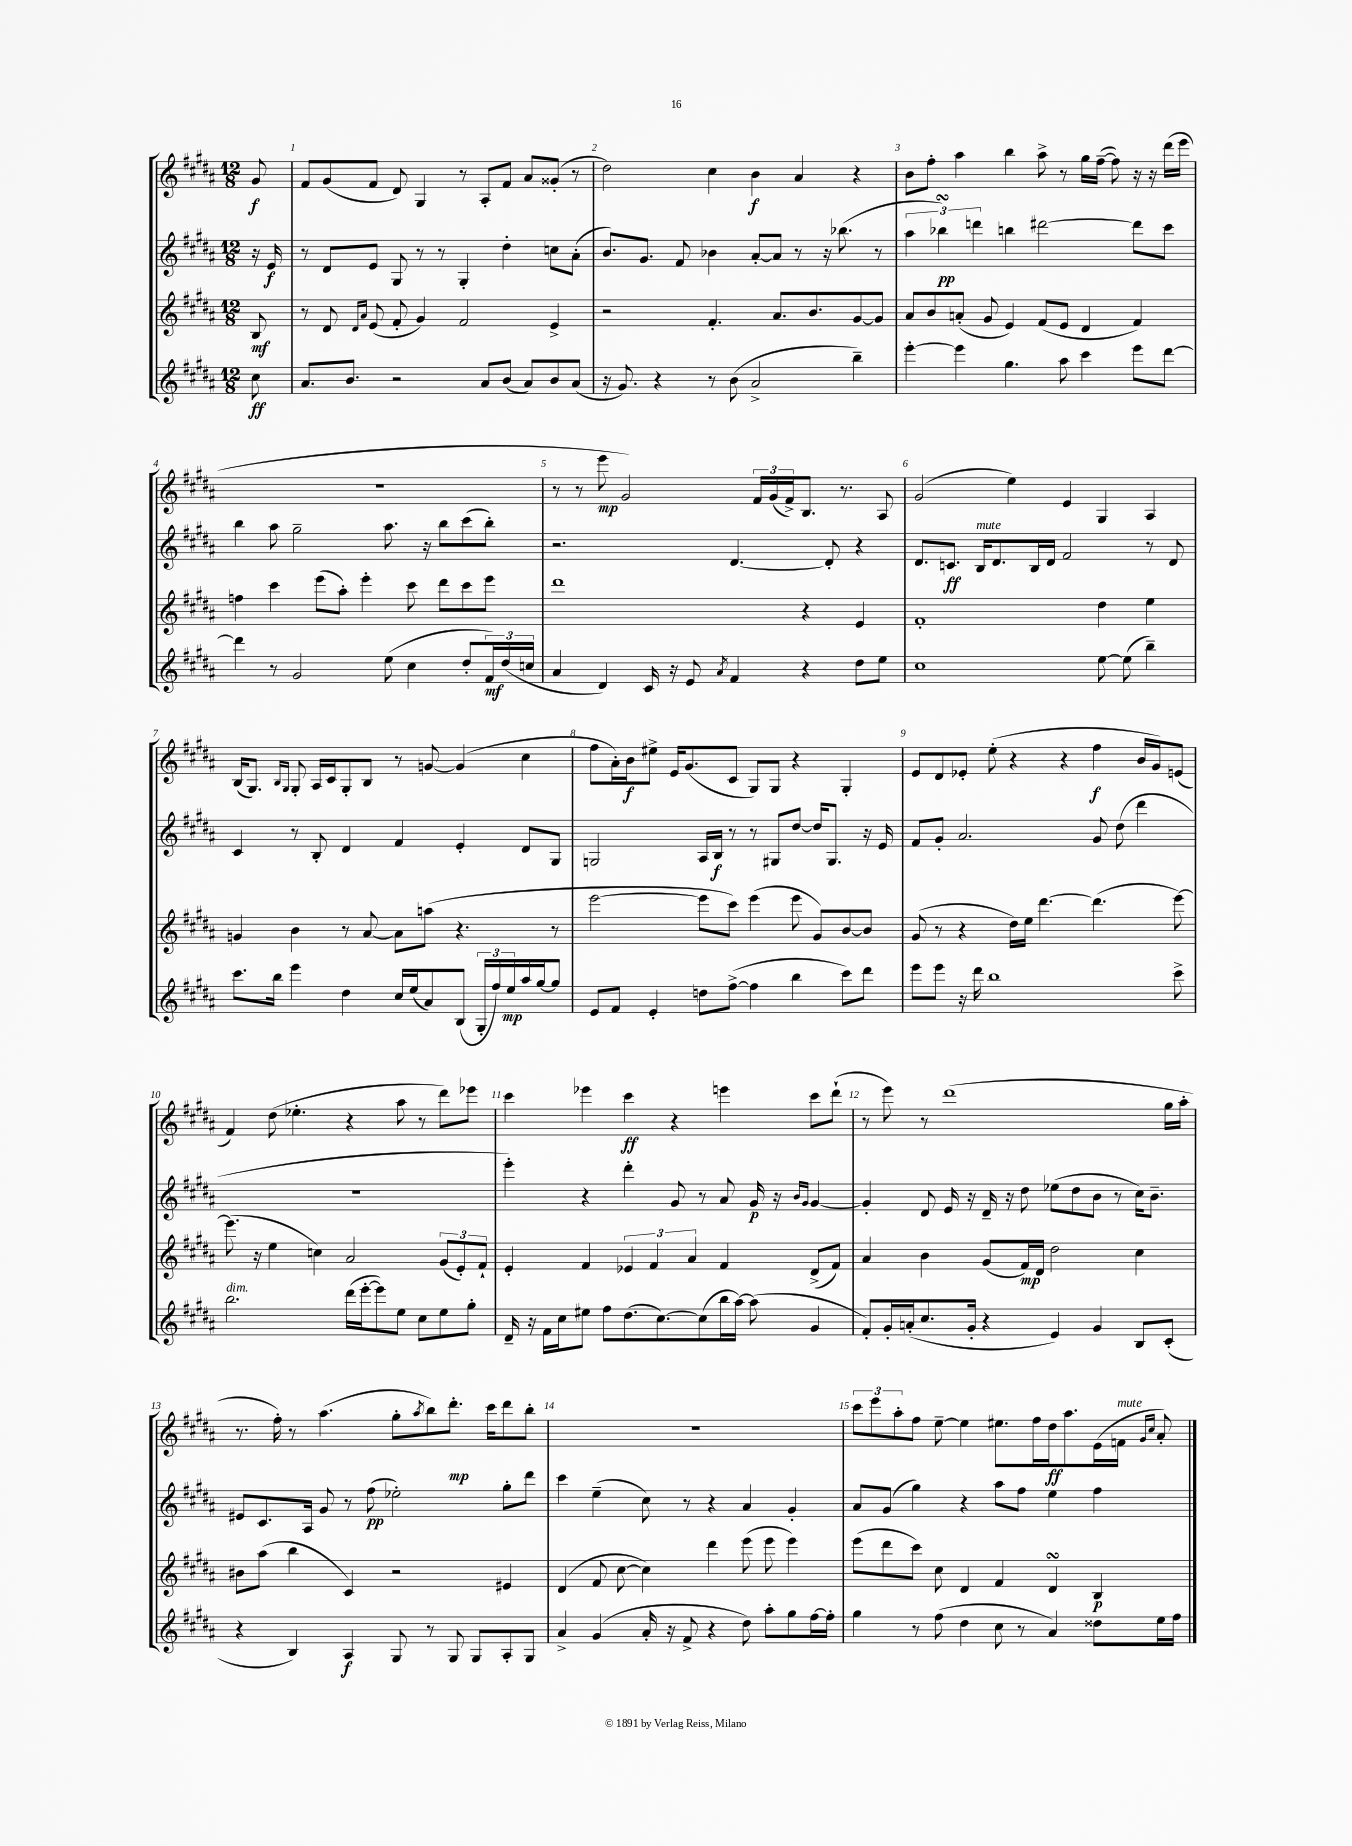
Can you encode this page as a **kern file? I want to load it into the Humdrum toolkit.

**kern	**kern	**kern	**kern
*staff4	*staff3	*staff2	*staff1
*clefG2	*clefG2	*clefG2	*clefG2
*k[f#c#g#d#a#]	*k[f#c#g#d#a#]	*k[f#c#g#d#a#]	*k[f#c#g#d#a#]
*M12/8	*M12/8	*M12/8	*M12/8
8cc#	8B	16r	8g#
.	.	16e	.
=	=	=	=
8.a#	8r	8r	8f#
.	8d#	8d#	(8g#
8.b	.	.	.
.	16qqd#	.	.
.	16qqa#	.	.
.	(8e	8e	8f#
2r	8f#'	8G#	8d#)
.	4g#)	8r	4G#
.	.	8r	.
.	2f#	4G#'	8r
8a#	.	.	8A#'
(8b	.	4dd#'	8f#
8a#)	.	.	8a#
8b	4e^	8cc	(8g##'
(8a#	.	(8a#'	8r
=	=	=	=
16r	2r	8.b)	2dd#)
8.g#)	.	.	.
.	.	8.g#	.
4r	.	.	.
.	.	8f#	.
8r	4.f#'	4b-	4cc#
(8b	.	.	.
2a#^	.	[8a#'	4b
.	8.a#	8a#]	.
.	.	8r	4a#
.	8.b	.	.
.	.	16r	.
.	.	(8.bb-	.
4bb~)	[8g#	.	4r
.	8g#]	8r	.
=	=	=	=
[4eee'	8a#	6aa#	8b
.	8b	.	8ff#'
.	.	6bb-)	.
4eee]	(8a'	.	4aa#
.	.	6ddd	.
.	8g#	.	.
4.gg#	4e)	4bb	4bb
.	(8f#	[2ddd#	8aa#^
8aa#	8e	.	8r
4ccc#	4d#	.	16gg#
.	.	.	([16ff#~
.	.	.	8ff#])
8eee	4f#)	8ddd#]	16r
.	.	.	16r
[8ddd#	.	8ccc#	(16ddd#
.	.	.	16eee
=	=	=	=
4ddd#]	4ff	4bb	1.r
8r	4ccc#	8aa#	.
2g#	.	2gg#~	.
.	(8eee	.	.
.	8aa#')	.	.
.	4eee'	.	.
(8ee	.	8.aa#	.
4cc#	8ccc#	.	.
.	.	16r	.
.	8ddd#	8bb	.
8dd#'	8ccc#	(8ccc#	.
24f#)	8eee	8bb')	.
(24dd#	.	.	.
24cc	.	.	.
=	=	=	=
4a#	1ddd#	2.r	8r
.	.	.	8r
4d#)	.	.	8eee
.	.	.	2g#)
16c#	.	.	.
16r	.	.	.
8e	.	.	.
8qa#	.	.	.
4f#	.	[4.d#	.
.	.	.	24f#
.	.	.	(24g#
.	.	.	24f#^)
4r	4r	.	8.B
.	.	8d#']	.
.	.	.	8.r
8dd#	4e	4r	.
8ee	.	.	8A#
=	=	=	=
1cc#	1f#'	8.d#	(2g#
.	.	8.c	.
.	.	16B	.
.	.	8.d#	.
.	.	.	4ee)
.	.	16B	.
.	.	16d#	.
.	.	2f#	4e
[8ee	4dd#	.	4G#
(8ee]	.	.	.
4bb~)	4ee	8r	4A#
.	.	8d#	.
=	=	=	=
8.ccc#	4g	4c#	(16B
.	.	.	8.G#)
16bb	.	.	.
.	.	.	16qqB
.	.	.	16qqG#
4eee	4b	8r	8G#'
.	.	8B'	16A#
.	.	.	16c#
4dd#	8r	4d#	8G#'
.	[8a#	.	8B
16cc#	8a#]	4f#	8r
(16ee	.	.	.
8a#)	(8aa	.	[8g
(8B	4.r	4e'	(4g]
24G#'	.	.	.
24ff#)	.	.	.
24ee	.	.	.
16aa#	.	8d#	4cc#
[16gg#	.	.	.
8gg#]	8r	8G#	.
=	=	=	=
8e	[2eee	2G	8ff#
8f#	.	.	16a#')
.	.	.	16b
4e'	.	.	8ee#^
.	.	.	16e
.	.	.	(8.g#
8dd	8eee]	16A#	.
.	.	16B	.
([8ff#^	8ccc#)	8r	8c#
4ff#]	(4eee	8r	8G#)
.	.	8G#	8G#
4bb	8eee	[8dd#	4r
.	8g#)	16dd#]	.
.	.	8.G#	.
8ccc#)	[8b	.	4G#'
8ddd#	8b]	16r	.
.	.	16e	.
=	=	=	=
8eee	(8g#	8f#	8e
8eee	8r	8g#'	8d#
16r	4r	2.a#	8e-'
16ddd#	.	.	.
1bb	.	.	(8ee'
.	16dd#)	.	4r
.	16ee	.	.
.	[4.ddd#	.	.
.	.	.	4r
.	(4.ddd#]	8g#	4ff#
.	.	(8dd#	.
.	.	4ddd#	16b
.	.	.	16g#)
8ccc#^	[8eee)	.	(8e
=	=	=	=
2.bb	(8.eee]	1.r	4f#)
.	16r	.	.
.	4ee	.	(8dd#
.	.	.	4.ee-'
.	4cc)	.	.
(16ddd#	2a#	.	4r
[16eee'	.	.	.
8eee])	.	.	.
8ee	.	.	8aa#
8cc#	.	.	8r
8ee	(12g#	.	8ddd#)
.	12e')	.	.
8gg#'	.	.	8eee-
.	12f#`	.	.
=	=	=	=
16d#~	4e'	4eee')	4ccc#
16r	.	.	.
16f#	.	.	.
16cc#	.	.	.
8ee#	4f#	4r	4eee-
8ff#	.	.	.
(8.dd#	6e-	4ddd#'	4ccc#
.	6f#	.	.
[8.cc#)	.	.	.
.	.	8g#	4r
.	6a#	.	.
(8cc#]	.	8r	.
16bb	4f#	8a#	4eee
[16aa#)	.	.	.
(8aa#]	.	16g#	.
.	.	16r	.
.	.	16qqb	.
.	.	16qqg#	.
4g#	(8d#^	[4g#	8ccc#
.	8f#)	.	(8ddd#`
=	=	=	=
8f#')	4a#	4g#']	8r
16g#'	.	.	8eee)
(16a'	.	.	.
8.cc#	4b	8d#	8r
.	.	16e	(1ddd#
16g#'	.	16r	.
4r	(8g#	16d#~	.
.	.	16r	.
.	16f#)	8dd#	.
.	16d#	.	.
4e)	2dd#	(8ee-	.
.	.	8dd#	.
4g#	.	8b	.
.	.	8r	.
8B	4cc#	16cc#)	.
.	.	8.b~	.
(8c#'	.	.	16gg#
.	.	.	16aa#'
=	=	=	=
4r	8b#	8e#	8.r
.	(8aa#	8.c#	.
.	.	.	16ff#')
4B)	4bb	.	8r
.	.	16A#	.
.	.	8g#	(4.aa#
4A#	4c#)	8r	.
.	.	(8ff#	.
8G#	2r	2ee-')	8gg#'
.	.	.	8qaa#
8r	.	.	8bb)
8G#	.	.	8.ddd#'
8G#	.	.	.
.	.	.	16ccc#
8A#'	4e#	8gg#'	8ddd#
8G#	.	8ddd#	8bb'
=	=	=	=
4a#^	(4d#	4ccc#	1.r
(4g#	8f#	(4ee~	.
.	[8cc#	.	.
16a#'	4cc#])	8cc#)	.
16r	.	.	.
8f#^	.	8r	.
4r	4ddd#	4r	.
8dd#)	(8eee	4a#	.
8aa#'	8eee	.	.
8gg#	4eee)	4g#'	.
[16ff#	.	.	.
16ff#']	.	.	.
=	=	=	=
4gg#	(8eee	8a#	12ccc#
.	.	.	12eee
.	8ddd#	(8g#	.
.	.	.	12aa#'
8r	8ccc#)	4gg#)	8ff#
(8ff#	8cc#	.	[8ee~
4dd#	4d#	4r	4ee]
8cc#	4f#	8aa#	8.ee#
8r	.	8ff#	.
.	.	.	16ff#
4a#)	4d#	4ee	16dd#
.	.	.	8.aa#
8dd##	4B	4ff#	(16e
.	.	.	16f
.	.	.	16qqg#
.	.	.	16qqcc#
16ee	.	.	8a#')
16ff#	.	.	.
==	==	==	==
*-	*-	*-	*-
